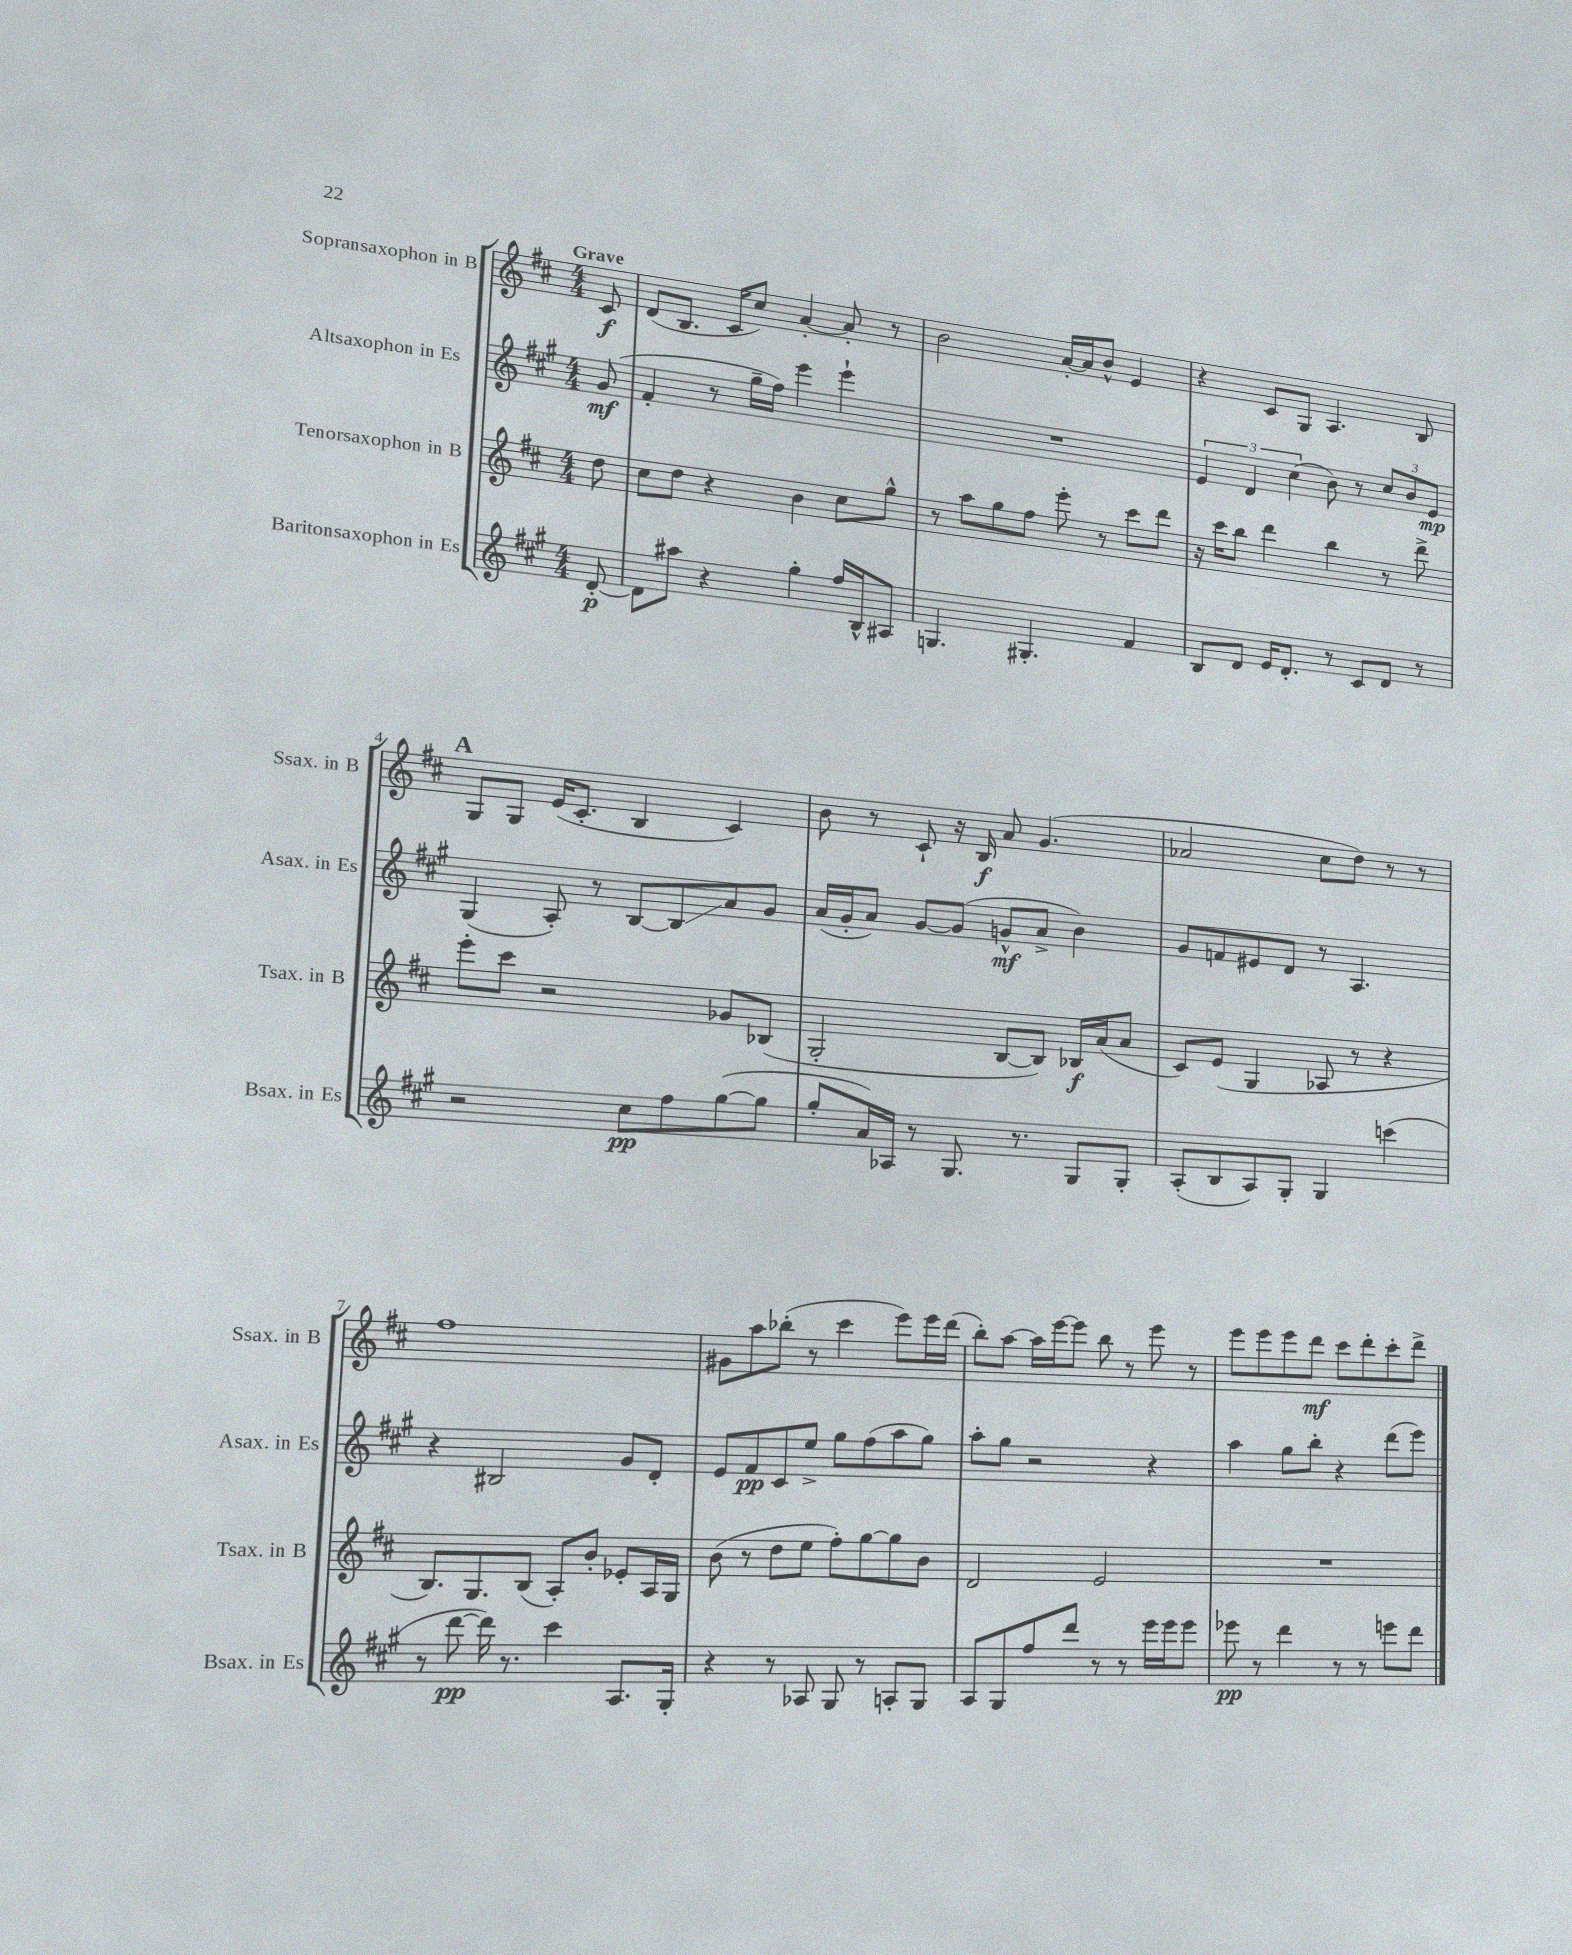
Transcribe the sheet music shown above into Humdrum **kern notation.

**kern	**kern	**kern	**kern
*staff4	*staff3	*staff2	*staff1
*clefG2	*clefG2	*clefG2	*clefG2
*k[f#c#g#]	*k[f#c#]	*k[f#c#g#]	*k[f#c#]
*M4/4	*M4/4	*M4/4	*M4/4
[8d'	8dd	(8g#	8c#
=	=	=	=
8d]	8cc#	4f#'	(8d
8aa#	8dd	.	8.B
4r	4r	8r	.
.	.	.	16c#
.	.	16gg#~	8cc#)
.	.	16ff#)	.
4gg#'	4b	4eee	[4a'
16ff#	8cc#	4eee`	8a']
16B^^	.	.	.
8A#	8gg^^	.	8r
=	=	=	=
4.G	8r	1r	2b
.	8aa	.	.
.	8gg	.	.
4.G#'	8ff#	.	.
.	8eee'	.	[16a'
.	.	.	16a]
.	8r	.	8b^^
4f#	8ccc#	.	4e
.	8ddd	.	.
=	=	=	=
8B	16r	6e	4r
.	16ccc#	.	.
8d	8bb	.	.
.	.	6d	.
16e	4ddd	.	8c#
8.d'	.	.	.
.	.	(6cc#	.
.	.	.	8G
8r	4bb	8b)	4.A
8c#	.	8r	.
8d	8r	12cc#	.
.	.	12b	.
8r	8ddd^	.	8B
.	.	12e	.
=	=	=	=
2r	8eee'	(4G#	8G
.	8ccc#	.	8G
.	2r	8A')	(16e
.	.	.	8.c#'
.	.	8r	.
8cc#	.	[8B	4B
8ff#	.	8B]	.
([8gg#	8g-	8a	4c#)
8gg#]	(8B-	8g#	.
=	=	=	=
8gg#'	2G'	(16a	8b
.	.	16g#'	.
16a)	.	8a)	8r
16A-	.	.	.
8r	.	[8g#	8c#`
8.G#	.	(8g#]	16r
.	.	.	16B
.	[8B	8g^^	8a
8.r	.	.	.
.	8B])	8a^	(4.g
8G#	16B-	4b)	.
.	(16a	.	.
8G#'	8a	.	.
=	=	=	=
(8A'	8c#)	8g#	2a-
8B	(8e	8f	.
8A)	4G	8e#	.
8G#'	.	8d	.
4G#	8A-	8r	8cc#
.	8r	4.A	8dd)
(4ccc	4r	.	8r
.	.	.	8r
=	=	=	=
8r	8.B)	4r	1ff#
[8ddd	.	.	.
.	8.G	.	.
16ddd])	.	2B#	.
8.r	.	.	.
.	(8B	.	.
4ccc#	8A')	.	.
.	8b'	.	.
8.A	8e-'	8g#	.
.	16A	8d'	.
16G#'	16G	.	.
=	=	=	=
4r	(8b	8e	8g#
.	8r	8f#	8aa
8r	8dd	8c#	(8bb-'
8A-	8ee	8ee^	8r
8G#	8ff#')	8gg#	4ccc#
8r	[8gg	(8ff#	.
8A'	8gg]	8aa	8eee)
8G#	8b	8gg#)	16eee
.	.	.	(16ddd
=	=	=	=
8A	2d	8aa'	8bb')
8G#	.	8gg#	[8aa
8ff#	.	2r	16aa]
.	.	.	[16eee
8ddd	.	.	8eee]
8r	2e	.	8bb
8r	.	.	8r
16eee	.	4r	8eee
16eee	.	.	.
8eee	.	.	8r
=	=	=	=
8eee-	1r	4aa	8eee
8r	.	.	8eee
4ddd	.	8gg#	8eee
.	.	8bb'	8ddd
8r	.	4r	8ccc#
8r	.	.	8ddd'
8eee	.	(8ddd	8ccc#'
8ddd	.	8eee)	8ddd^
==	==	==	==
*-	*-	*-	*-
